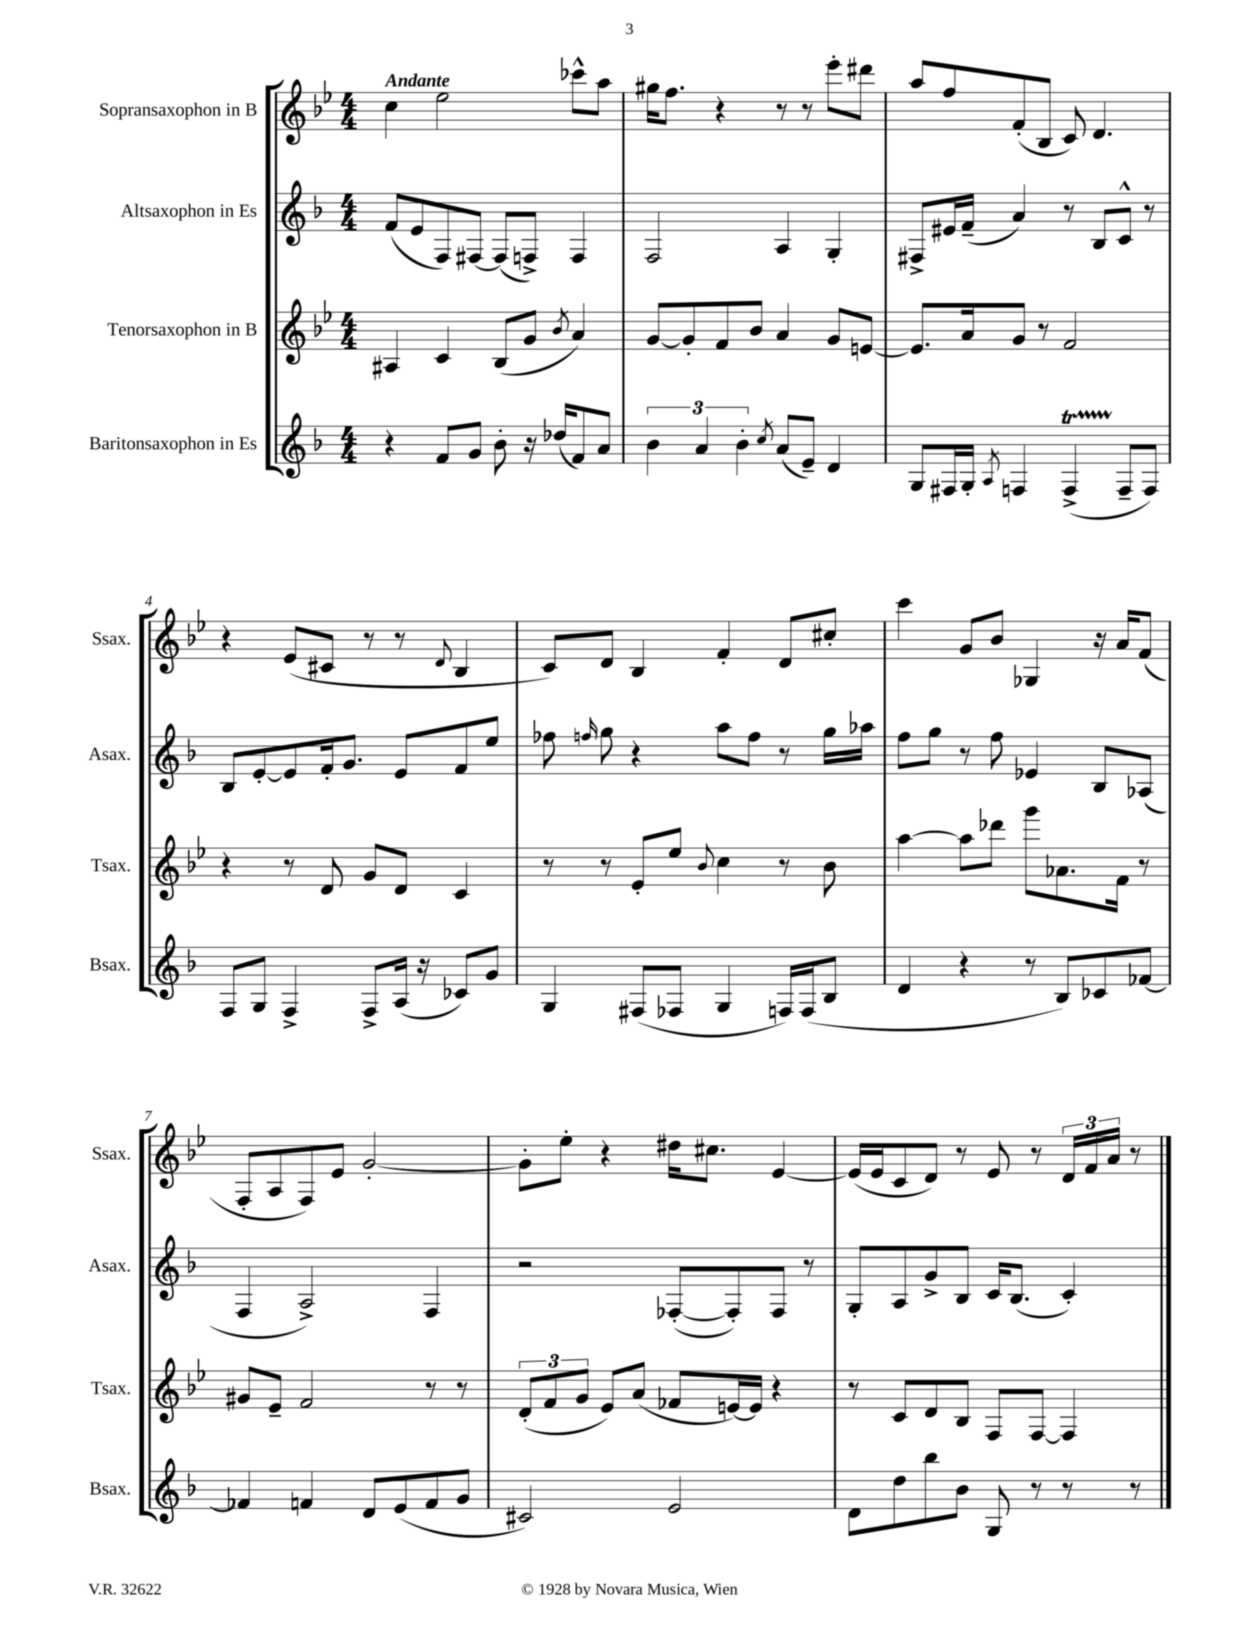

**kern	**kern	**kern	**kern
*part4	*part3	*part2	*part1
*staff4	*staff3	*staff2	*staff1
*I"Baritonsaxophon in Es	*I"Tenorsaxophon in B	*I"Altsaxophon in Es	*I"Sopransaxophon in B
*I'Bsax.	*I'Tsax.	*I'Asax.	*I'Ssax.
*clefG2	*clefG2	*clefG2	*clefG2
*k[b-]	*k[b-e-]	*k[b-]	*k[b-e-]
*M4/4	*M4/4	*M4/4	*M4/4
=1	=1	=1	=1
!	!	!	!LO:TX:a:B:t=Andante
4r	4A#X/	(8f/L	4cc\
.	.	8e/	.
8f/L	4c/	8F/)	2ee-\
8g/J	.	[8F#X/J	.
8b-'\	(8B-/L	(8F#/L]	.
16r	8g/J	8Fn^/J)	.
(16dd-X/KL	.	.	.
.	8qb-/	.	.
8f/)	4a/)	4F/	8ccc-X^^\L
8a/J	.	.	8aa\J
=2	=2	=2	=2
6b-\	[8g/L	2F/	16gg#X\KL
.	.	.	8.ff\J
.	8g'/]	.	.
6a/	.	.	.
.	8f/	.	4r
6b-'\	.	.	.
.	8b-/J	.	.
8qcc/	.	.	.
(8a/L	4a/	4A/	8r
8e~/J)	.	.	8r
4d/	8g/L	4G'/	8eee-'\L
.	[8en/J	.	8ddd#X\J
=3	=3	=3	=3
8G/L	8.e/L]	8F#X^/L	8aa/L
16F#X/L	.	16e#X/L	8ff/
16G'/JJ	16a/k	(16f~/JJ	.
8qA/	.	.	.
4Fn/	8g/J	4a/)	(8f'/
.	8r	.	8B-/J
(4FT^/	2f/	8r	8c/)
.	.	8B-/L	4.d/
8F~/L	.	8c^^/J	.
8F/J)	.	8r	.
!!LO:LB:g=z
=4	=4	=4	=4
8F/L	4r	8B-/L	4r
8G/J	.	[8e'/	.
4F^/	8r	8e/]	(8e-/L
.	8d/	16f'/k	8c#X/J
.	.	8.g/J	.
8F^/L	8g/L	.	8r
(16A/Jk	8d/J	8e/L	8r
16r	.	.	.
.	.	.	8qqd/
8c-X/L)	4c/	8f/	4B-/
8g/J	.	8ee/J	.
=5	=5	=5	=5
4G/	8r	8ff-X\	8c/L)
.	.	16qqffn/	.
.	8r	8gg\	8d/J
(8F#X/L	8e-'/L	4r	4B-/
8F-X/J	8ee-/J	.	.
.	8qqb-/	.	.
4G/	4cc\	8aa\L	4f'/
.	.	8ff\J	.
16Fn/LL)	8r	8r	8d/L
(16F/J	.	.	.
8B-/J	8b-\	16gg\LL	8cc#X'/J
.	.	16aa-X\JJ	.
=6	=6	=6	=6
4d/	[4aa\	8ff\L	4ccc\
.	.	8gg\J	.
4r	8aa\L]	8r	8g/L
.	8ddd-X\J	8ff\	8b-/J
8r	8ggg\L	4e-X/	4G-X/
8B-/L)	8.a-X\	.	.
8c-X/	.	8B-/L	16r
.	16f\Jk	.	16a/KL
[8f-X/J	8r	(8A-X/J	(8f/J
!!LO:LB:g=z
=7	=7	=7	=7
4f-X/]	8g#X/L	4F/	8F'/L
.	8e-~/J	.	8A/
4fn/	2f/	2A^/)	8F/)
.	.	.	8e-/J
8d/L	.	.	[2g'/
(8e/	.	.	.
8f/	8r	4F/	.
8g/J	8r	.	.
=8	=8	=8	=8
2c#X/)	(12d'/L	2r	8g'\L]
.	12f/	.	.
.	.	.	8ee-'\J
.	12g/J	.	.
.	8e-/L)	.	4r
.	(8a/J	.	.
2e/	8f-X/L	([8F-X'/L	16dd#X\KL
.	.	.	8.cc#X\J
.	[16en/L)	8F-'/])	.
.	16e/JJ]	.	.
.	4r	8F-/J	[4e-/
.	.	8r	.
=9	=9	=9	=9
8d\L	8r	8G'/L	(16e-/LL]
.	.	.	16e-/J
8dd\	8c/L	8A/	8c/
8bb-\	8d/	8g^/	8d/J)
8b-\J	8B-/J	8B-/J	8r
8G/	8F/L	16c/KL	8e-/
.	.	(8.B-/J	.
8r	[8F/J	.	8r
8r	4F/]	4c'/)	24d/LL
.	.	.	24f/
.	.	.	24a/JJ
8r	.	.	8r
==	==	==	==
*-	*-	*-	*-
